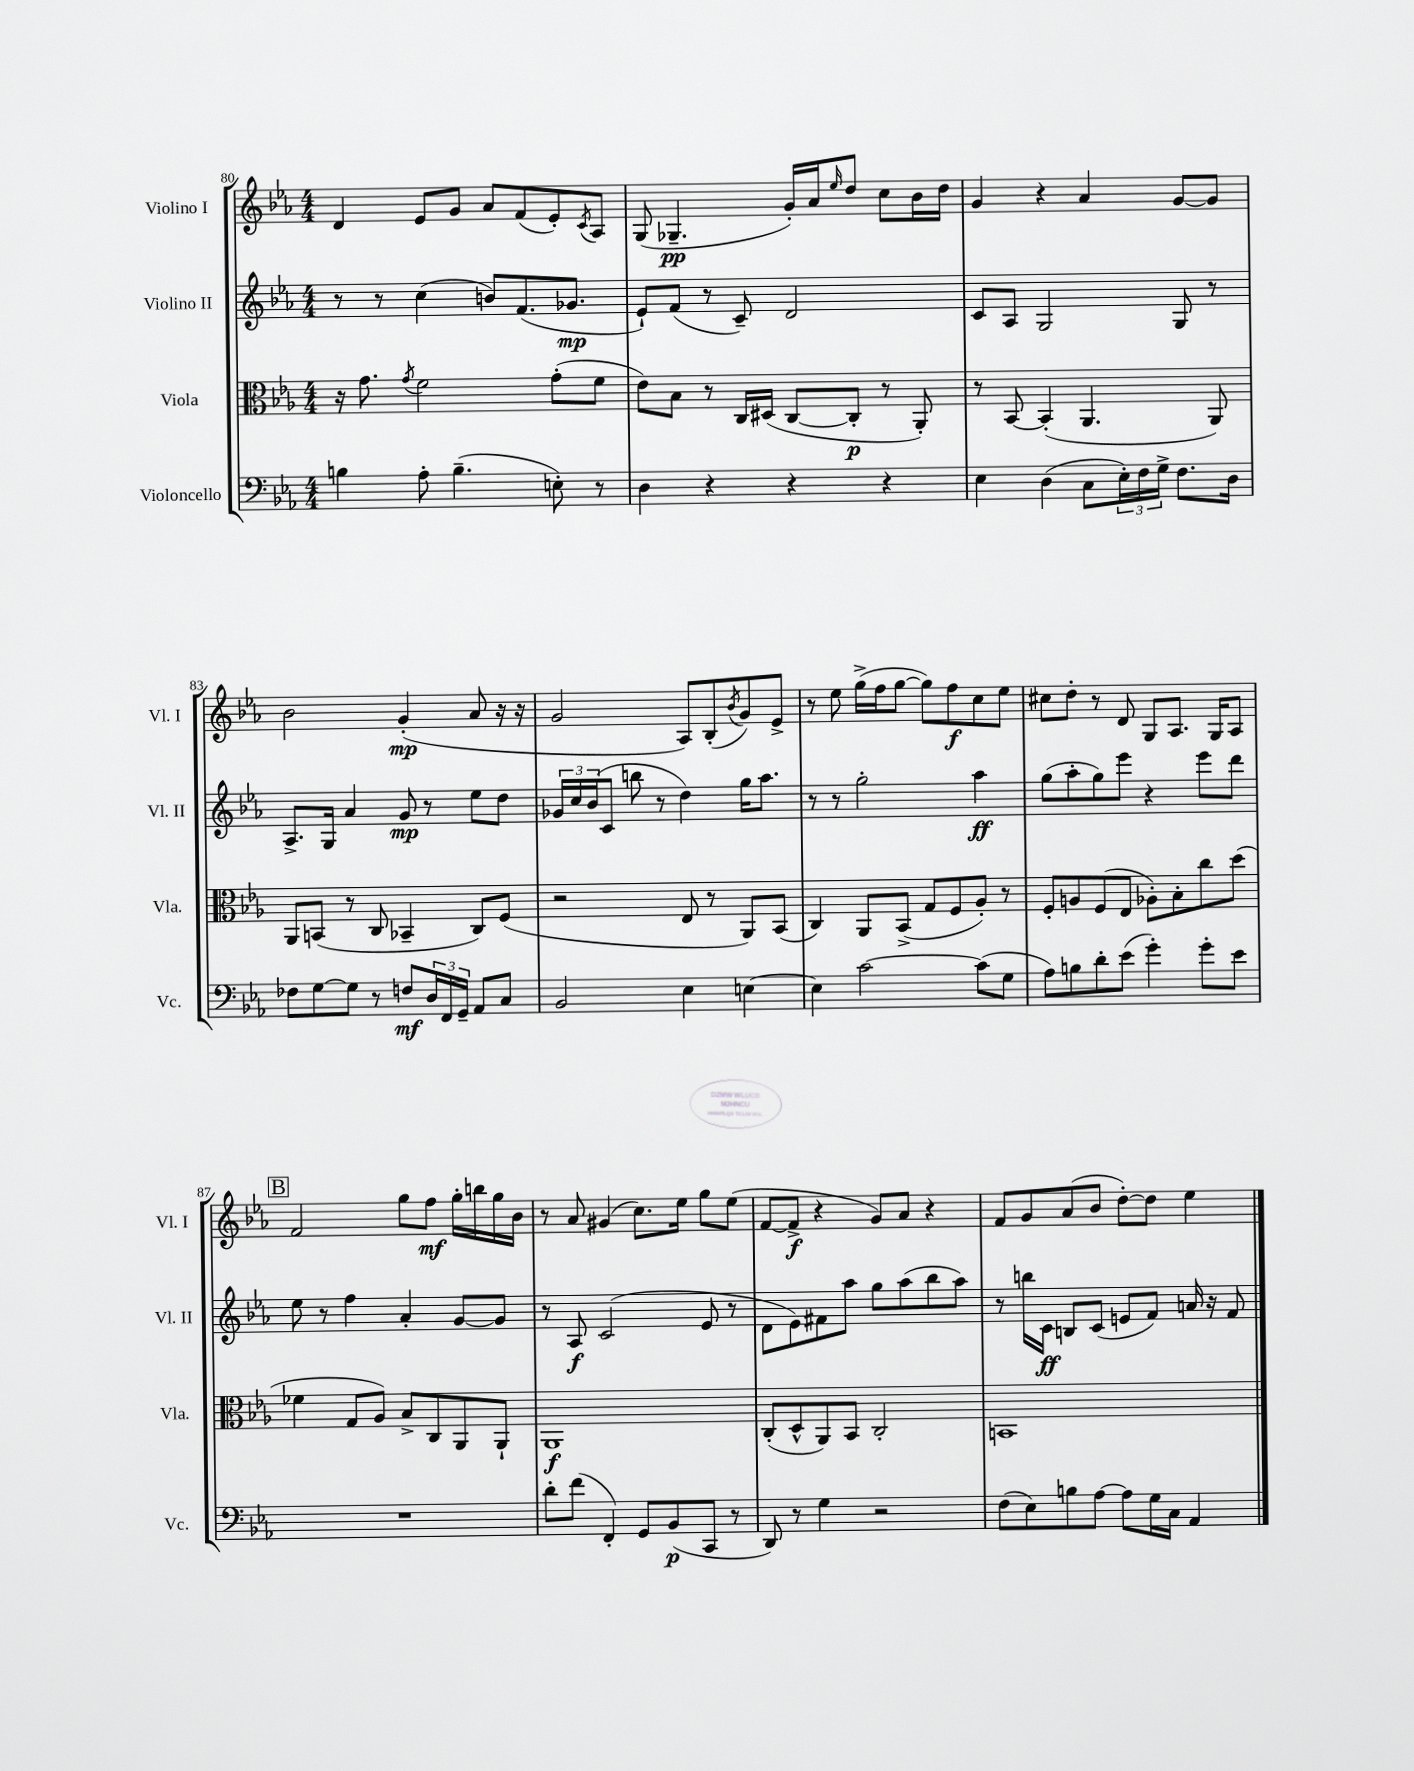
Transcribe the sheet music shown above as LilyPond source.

<<
\new StaffGroup <<
\new Staff = "s0" \with { instrumentName = "Violino I" shortInstrumentName = "Vl. I" } {
    \clef treble \key ees \major \numericTimeSignature \time 4/4
    d'4 ees'8 g'8 aes'8 f'8( ees'8-.) \acciaccatura { c'8 } aes8 |
    g8( ges4.--\pp g'16-.) aes'16 \grace { ees''16 } d''8 c''8 bes'16 d''16 |
    g'4 r4 aes'4 g'8~ g'8 |
    bes'2 g'4-.\mp( aes'8 r16 r16 |
    g'2 aes8) bes8-.( \acciaccatura { bes'8 } g'8) ees'8-> |
    r8 ees''8 g''16->( f''16 g''8~ g''8) f''8\f c''8 ees''8 |
    cis''8 d''8-. r8 d'8 g8 aes8. g16 aes8 |
    \mark \markup { \box "B" } f'2 g''8 f''8\mf g''16-. b''16 g''16 bes'16 |
    r8 aes'8 gis'4( c''8.) ees''16 g''8 ees''8( |
    f'8~ f'8->\f r4 g'8) aes'8 r4 |
    f'8 g'8 aes'8( bes'8 d''8~-.) d''8 ees''4 \bar "|." |
}
\new Staff = "s1" \with { instrumentName = "Violino II" shortInstrumentName = "Vl. II" } {
    \clef treble \key ees \major \numericTimeSignature \time 4/4
    r8 r8 c''4( b'8) f'8.( ges'8.\mp |
    ees'8-!) f'8( r8 c'8--) d'2 |
    c'8 aes8 g2 g8 r8 |
    aes8.-> g16 aes'4 g'8\mp r8 ees''8 d''8 |
    \tuplet 3/2 { ges'16 c''16 bes'16( } c'8 b''8 r8 d''4) g''16 aes''8. |
    r8 r8 g''2-. aes''4\ff |
    g''8( aes''8-. g''8) ees'''8 r4 ees'''8 d'''8 |
    \mark \markup { \box "B" } ees''8 r8 f''4 aes'4-. g'8~ g'8 |
    r8 aes8\f c'2( ees'8 r8 |
    d'8 ees'8) fis'8 aes''8 g''8 aes''8( bes''8 aes''8) |
    r8 b''16 c'16\ff b8 c'8( e'8 f'8) a'16 r16 f'8 \bar "|." |
}
\new Staff = "s2" \with { instrumentName = "Viola" shortInstrumentName = "Vla." } {
    \clef alto \key ees \major \numericTimeSignature \time 4/4
    r16 g'8. \acciaccatura { g'8 } f'2 g'8-.( f'8 |
    ees'8) bes8 r8 c16 dis16( c8~ c8-.\p r8 aes,8-.) |
    r8 bes,8~ bes,4-.( aes,4. aes,8) |
    aes,8 b,8( r8 c8 bes,4-- c8) f8( |
    r2 ees8 r8 aes,8) bes,8( |
    c4) aes,8 bes,8->( g8 f8 aes8-.) r8 |
    f8-. a8 f8( ees8 aes8-.) bes8-. c''8 d''8( |
    \mark \markup { \box "B" } fes'4 g8 aes8) bes8-> c8 aes,8 aes,8-! |
    aes,1\f |
    c8-.( d8-^ aes,8) bes,8 c2-. |
    b,1 \bar "|." |
}
\new Staff = "s3" \with { instrumentName = "Violoncello" shortInstrumentName = "Vc." } {
    \clef bass \key ees \major \numericTimeSignature \time 4/4
    b4 aes8-. b4.--( e8-.) r8 |
    d4 r4 r4 r4 |
    ees4 d4( c8 \tuplet 3/2 { ees16-.) f16 g16-> } f8. d16 |
    fes8 g8~ g8 r8 f8\mf \tuplet 3/2 { d16 f,16 g,16-- } aes,8 c8 |
    bes,2 ees4 e4~ |
    e4 c'2~ c'8( g8 |
    aes8) b8 d'8-. ees'8( g'4-.) g'8-. ees'8 |
    \mark \markup { \box "B" } R1 |
    d'8-. f'8( f,4-.) g,8 bes,8\p( c,8 r8 |
    d,8) r8 g4 r2 |
    f8( ees8) b8 aes8~ aes8 g16 c16 aes,4 \bar "|." |
}
>>
>>
\layout { \context { \Score currentBarNumber = #80 } }
